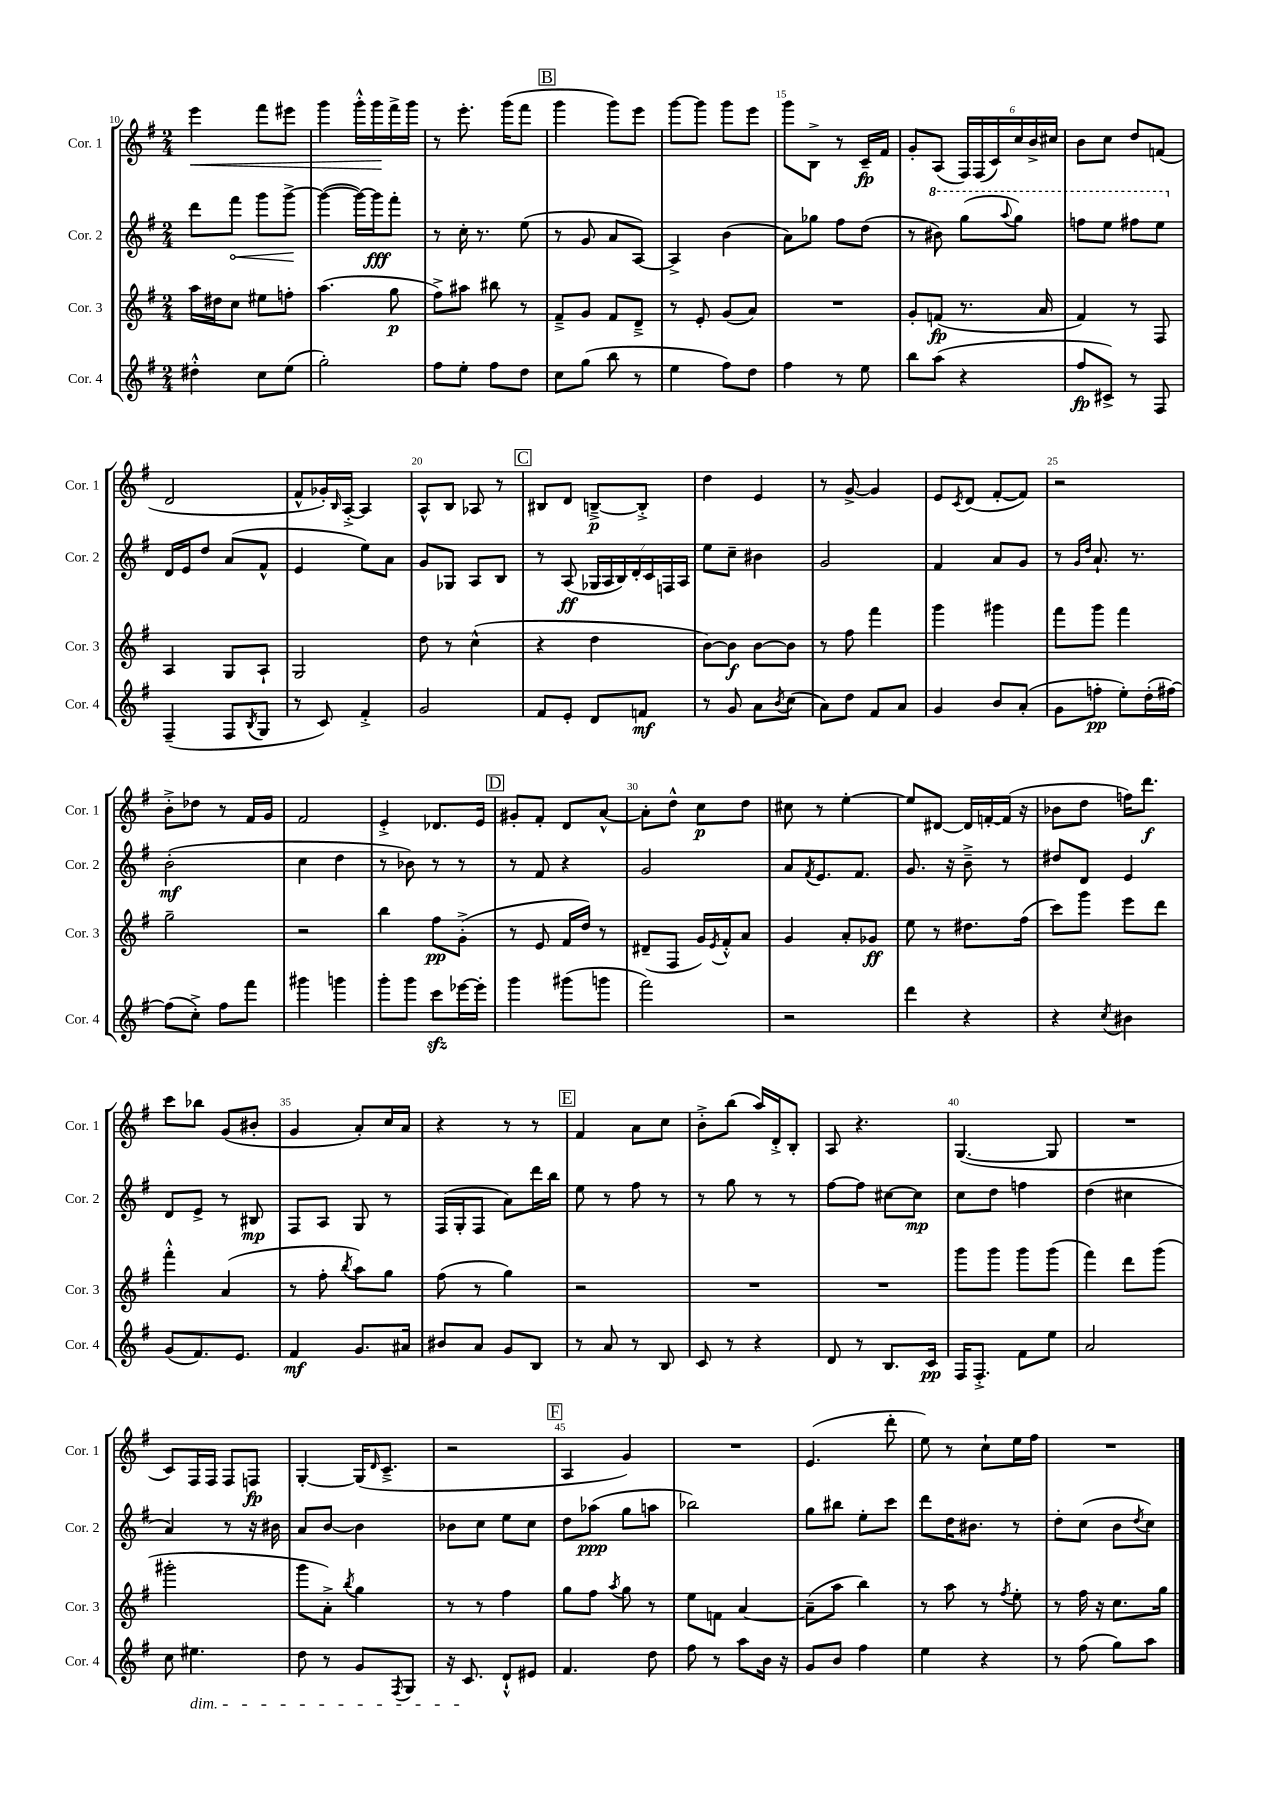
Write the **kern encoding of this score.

**kern	**dynam	**kern	**dynam	**kern	**dynam	**kern	**dynam
*part4	*part4	*part3	*part3	*part2	*part2	*part1	*part1
*staff4	*staff4	*staff3	*staff3	*staff2	*staff2	*staff1	*staff1
*I"Cor. 4	*	*I"Cor. 3	*	*I"Cor. 2	*	*I"Cor. 1	*
*I'Cor. 4	*	*I'Cor. 3	*	*I'Cor. 2	*	*I'Cor. 1	*
*clefG2	*	*clefG2	*	*clefG2	*	*clefG2	*
*k[f#]	*	*k[f#]	*	*k[f#]	*	*k[f#]	*
*M2/4	*	*M2/4	*	*M2/4	*	*M2/4	*
=10	=10	=10	=10	=10	=10	=10	=10
!	!	!	!	!	!	!	!LO:HP:b
4dd#X'^^\	.	16aa\LL	.	8ddd\L	.	4eee\	<
.	.	16dd#X\J	.	.	.	.	.
!	!	!	!	!	!LO:HP:b	!	!
.	.	8cc\J	.	8fff#\J	<	.	.
8cc\L	.	8ee#X\L	.	8ggg\L	.	8fff#\L	.
(8ee\J	.	8ffn'\J	.	[8ggg^\J	.	8eee#X\J	.
.	.	.	.	.	[	.	.
=11	=11	=11	=11	=11	=11	=11	=11
2gg'\)	.	(4.aa\	.	(4ggg\_	.	4ggg\	.
.	.	.	.	16ggg\LL_)	.	16ggg'^^\LL	.
.	.	.	.	16ggg\J]	fff	16ggg\	.
.	.	8gg\	p	8fff#'\J	.	16fff#^\	[
.	.	.	.	.	.	16ggg\JJ	.
=12	=12	=12	=12	=12	=12	=12	=12
8ff#\L	.	8ff#^\L)	.	8r	.	8r	.
8ee'\J	.	8aa#X\J	.	16cc'\	.	8.eee'\	.
.	.	.	.	8.r	.	.	.
8ff#\L	.	8bb#X\	.	.	.	.	.
.	.	.	.	.	.	(16ggg\KL	.
8dd\J	.	8r	.	(8ee\	.	8fff#\J	.
!!LO:REH:place=s1:t=B
=13	=13	=13	=13	=13	=13	=13	=13
8cc\L	.	8f#~^/L	.	8r	.	4ggg\	.
(8gg\J	.	8g/J	.	8g/	.	.	.
8bb\	.	8f#/L	.	8a/L	.	8ggg\L)	.
8r	.	8d~^/J	.	[8A/J)	.	8eee\J	.
=14	=14	=14	=14	=14	=14	=14	=14
4ee\	.	8r	.	4A^/]	.	[8ggg\L	.
.	.	8e'/	.	.	.	8ggg\J]	.
8ff#\L)	.	(8g/L	.	(4b\	.	8ggg\L	.
8dd\J	.	8a/J)	.	.	.	8eee\J	.
=15	=15	=15	=15	=15	=15	=15	=15
4ff#\	.	2r	.	8a\L)	.	8ggg\L	.
.	.	.	.	8gg-X\J	.	8B^\J	.
8r	.	.	.	8ff#\L	.	8r	.
8ee\	.	.	.	(8dd\J	.	16c~/LL	fp
.	.	.	.	.	.	16f#/JJ	.
=16	=16	=16	=16	=16	=16	=16	=16
8bb\L	.	8g'/L	.	8r	.	8g'/L	.
*	*	*	*	*8va	*	*	*
(8aa\J	.	(8fn/J	fp	8bb#X\)	.	(8A/J	.
4r	.	8.r	.	(8ggg\L	.	24F#/LL)	.
.	.	.	.	.	.	(24F#/	.
.	.	.	.	.	.	24c/)	.
.	.	.	.	8qqaaa/	.	.	.
.	.	.	.	8ggg\J)	.	24cc/	.
.	.	.	.	.	.	24b^/	.
.	.	16a/	.	.	.	.	.
.	.	.	.	.	.	24cc#X/JJ	.
=17	=17	=17	=17	=17	=17	=17	=17
8ff#/L	fp	4f#/)	.	8fffn\L	.	8b\L	.
8c#X^/J)	.	.	.	8eee\J	.	8cc\J	.
8r	.	8r	.	8fff#X\L	.	8dd/L	.
8F#/	.	8F#/	.	8eee\J	.	(8fn/J	.
!!LO:LB:g=z
=18	=18	=18	=18	=18	=18	=18	=18
*	*	*	*	*X8va	*	*	*
(4F#~/	.	4A/	.	16d/LL	.	2d/	.
.	.	.	.	16e/J	.	.	.
.	.	.	.	8dd/J	.	.	.
8F#/L	.	8G/L	.	(8a/L	.	.	.
8qB/	.	.	.	.	.	.	.
8G/J	.	8A`/J	.	8f#^^/J	.	.	.
=19	=19	=19	=19	=19	=19	=19	=19
8r	.	2G/	.	4e/	.	8f#^^/L	.
8c/)	.	.	.	.	.	16g-X'/L)	.
.	.	.	.	.	.	16qqB/	.
.	.	.	.	.	.	[16A'^/JJ	.
4f#'^/	.	.	.	8ee\L)	.	4A/]	.
.	.	.	.	8a\J	.	.	.
=20	=20	=20	=20	=20	=20	=20	=20
2g/	.	8dd\	.	8g/L	.	8A^^/L	.
.	.	8r	.	8G-X/J	.	8B/J	.
.	.	(4cc^^\	.	8A/L	.	8A-X/	.
.	.	.	.	8B/J	.	8r	.
!!LO:REH:place=s1:t=C
=21	=21	=21	=21	=21	=21	=21	=21
8f#/L	.	4r	.	8r	.	8B#X/L	.
8e'/J	.	.	.	(8A/	ff	8d/J	.
8d/L	.	4dd\	.	28G-X/LL	.	[8Bn~^/L	p
.	.	.	.	28A/	.	.	.
.	.	.	.	28B/)	.	.	.
.	.	.	.	28d'/	.	.	.
8fn/J	mf	.	.	.	.	8B'^/J]	.
.	.	.	.	28c/	.	.	.
.	.	.	.	28Fn/	.	.	.
.	.	.	.	28A/JJ	.	.	.
=22	=22	=22	=22	=22	=22	=22	=22
8r	.	[8b\L)	.	8ee\L	.	4dd\	.
8g/	.	8b\J]	f	8cc~\J	.	.	.
8a\L	.	[8b\L	.	4b#X\	.	4e/	.
8qb/	.	.	.	.	.	.	.
(8cc\J	.	8b\J]	.	.	.	.	.
=23	=23	=23	=23	=23	=23	=23	=23
8a\L)	.	8r	.	2g/	.	8r	.
8dd\J	.	8ff#\	.	.	.	[8g^/	.
8f#/L	.	4fff#\	.	.	.	4g/]	.
8a/J	.	.	.	.	.	.	.
=24	=24	=24	=24	=24	=24	=24	=24
4g/	.	4ggg\	.	4f#/	.	8e/L	.
.	.	.	.	.	.	8qc/	.
.	.	.	.	.	.	(8d/J	.
8b/L	.	4ggg#X\	.	8a/L	.	[8f#'/L	.
(8a'/J	.	.	.	8g/J	.	8f#/J])	.
=25	=25	=25	=25	=25	=25	=25	=25
8g\L	.	8fff#\L	.	8r	.	2r	.
.	.	.	.	16qqg/LL	.	.	.
.	.	.	.	16qqdd/JJ	.	.	.
8ffn'\J	pp	8ggg\J	.	8.a`/	.	.	.
8ee'\L)	.	4fff#\	.	.	.	.	.
.	.	.	.	8.r	.	.	.
(16dd'\L	.	.	.	.	.	.	.
[16ff#X\JJ)	.	.	.	.	.	.	.
!!LO:LB:g=z
=26	=26	=26	=26	=26	=26	=26	=26
(8ff#\L]	.	2gg~\	.	(2b'\	mf	8b'^\L	.
8cc'^\J)	.	.	.	.	.	8dd-X\J	.
8ff#\L	.	.	.	.	.	8r	.
8fff#\J	.	.	.	.	.	16f#/LL	.
.	.	.	.	.	.	16g/JJ	.
=27	=27	=27	=27	=27	=27	=27	=27
4ggg#X\	.	2r	.	4cc\	.	2f#/	.
4gggn\	.	.	.	4dd\	.	.	.
=28	=28	=28	=28	=28	=28	=28	=28
8ggg'\L	.	4bb\	.	8r	.	4e'^/	.
8ggg\J	.	.	.	8b-X\)	.	.	.
8ccczz\L	.	8ff#\L	pp	8r	.	8.d-X/L	.
[16eee-X\L	.	(8g'^\J	.	8r	.	.	.
16eee-'\JJ]	.	.	.	.	.	16e/Jk	.
!!LO:REH:place=s1:t=D
=29	=29	=29	=29	=29	=29	=29	=29
4ggg\	.	8r	.	8r	.	8g#X'/L	.
.	.	8e/	.	8f#/	.	8f#'/J	.
(8ggg#X\L	.	16f#/LL	.	4r	.	8d/L	.
.	.	16dd/JJ)	.	.	.	.	.
8gggn\J	.	8r	.	.	.	[8a^^/J	.
=30	=30	=30	=30	=30	=30	=30	=30
2fff#\)	.	(8d#X~/L	.	2g/	.	8a'\L]	.
.	.	8F#/J	.	.	.	8dd^^\J	.
.	.	16g/LL)	.	.	.	8cc\L	p
.	.	8qe/	.	.	.	.	.
.	.	16f#'^^/J	.	.	.	.	.
.	.	8a/J	.	.	.	8dd\J	.
=31	=31	=31	=31	=31	=31	=31	=31
2r	.	4g/	.	8a/L	.	8cc#X\	.
.	.	.	.	8qf#/	.	.	.
.	.	.	.	8.e/	.	8r	.
.	.	8a'/L	.	.	.	[4ee'\	.
.	.	.	.	8.f#/J	.	.	.
.	.	8g-X/J	ff	.	.	.	.
=32	=32	=32	=32	=32	=32	=32	=32
4ddd\	.	8ee\	.	8.g/	.	8ee/L]	.
.	.	8r	.	.	.	[8d#X/J	.
.	.	.	.	16r	.	.	.
4r	.	8.dd#X\L	.	8b~^\	.	16d#/LL]	.
.	.	.	.	.	.	[16fn'/	.
.	.	.	.	8r	.	(16f/JJ]	.
.	.	(16ff#\Jk	.	.	.	16r	.
=33	=33	=33	=33	=33	=33	=33	=33
4r	.	8ccc\L)	.	8dd#X/L	.	8b-X\L	.
.	.	8ggg\J	.	8d/J	.	8dd\J	.
8qcc/	.	.	.	.	.	.	.
4b#X\	.	8eee\L	.	4e/	.	16ffn\KL)	.
.	.	.	.	.	.	8.ddd\J	f
.	.	8ddd\J	.	.	.	.	.
!!LO:LB:g=z
=34	=34	=34	=34	=34	=34	=34	=34
(8g/L	.	4fff#'^^\	.	8d/L	.	8ccc\L	.
8.f#/)	.	.	.	8e^/J	.	8bb-X\J	.
.	.	(4a/	.	8r	.	(8g/L	.
8.e/J	.	.	.	.	.	.	.
.	.	.	.	8B#X/	mp	8b#X'/J	.
=35	=35	=35	=35	=35	=35	=35	=35
4f#/	mf	8r	.	8F#/L	.	4g/	.
.	.	8ff#'\	.	8A/J	.	.	.
.	.	8qbb/	.	.	.	.	.
8.g/L	.	8aa\L)	.	8G/	.	8a'/L)	.
.	.	8gg\J	.	8r	.	16cc/L	.
16a#X/Jk	.	.	.	.	.	16a/JJ	.
=36	=36	=36	=36	=36	=36	=36	=36
8b#X/L	.	(8ff#\	.	(16F#/LL	.	4r	.
.	.	.	.	16G'/J	.	.	.
8a/J	.	8r	.	8F#/J	.	.	.
8g/L	.	4gg\)	.	8a\L)	.	8r	.
8B/J	.	.	.	16ddd\L	.	8r	.
.	.	.	.	16bb\JJ	.	.	.
!!LO:REH:place=s1:t=E
=37	=37	=37	=37	=37	=37	=37	=37
8r	.	2r	.	8ee\	.	4f#/	.
8a/	.	.	.	8r	.	.	.
8r	.	.	.	8ff#\	.	8a\L	.
8B/	.	.	.	8r	.	8cc\J	.
=38	=38	=38	=38	=38	=38	=38	=38
8c/	.	2r	.	8r	.	8b'^\L	.
8r	.	.	.	8gg\	.	(8bb\J	.
4r	.	.	.	8r	.	16aa/LL)	.
.	.	.	.	.	.	16d'^/J	.
.	.	.	.	8r	.	8B'/J	.
=39	=39	=39	=39	=39	=39	=39	=39
8d/	.	2r	.	[8ff#\L	.	8A/	.
8r	.	.	.	8ff#\J]	.	4.r	.
8.B/L	.	.	.	[8cc#X\L	.	.	.
.	.	.	.	8cc#\J]	mp	.	.
16c/Jk	pp	.	.	.	.	.	.
=40	=40	=40	=40	=40	=40	=40	=40
16F#/KL	.	8ggg\L	.	8cc\L	.	([4.G/	.
8.F#'^/J	.	.	.	.	.	.	.
.	.	8ggg\J	.	8dd\J	.	.	.
8f#\L	.	8ggg\L	.	4ffn\	.	.	.
8ee\J	.	(8ggg\J	.	.	.	8G/]	.
=41	=41	=41	=41	=41	=41	=41	=41
2a/	.	4fff#\)	.	(4dd\	.	2r	.
.	.	8ddd\L	.	4cc#X\	.	.	.
.	.	(8ggg\J	.	.	.	.	.
!!LO:LB:g=z
=42	=42	=42	=42	=42	=42	=42	=42
8cc\	.	2ggg#X'\	.	4a/)	.	8c/L)	.
!LO:TX:b:i:t=dim.	!	!	!	!	!	!	!
4.ee#X\	.	.	.	.	.	16F#/L	.
.	.	.	.	.	.	16F#/JJ	.
.	.	.	.	8r	.	8F#/L	.
.	.	.	.	16r	.	8Fn/J	fp
.	.	.	.	16b#X\	.	.	.
=43	=43	=43	=43	=43	=43	=43	=43
8dd\	.	8ggg\L	.	8a/L	.	[4G'/	.
8r	.	8a'^\J)	.	[8b/J	.	.	.
.	.	8qbb/	.	.	.	.	.
8g/L	.	4gg\	.	4b\]	.	(16G/KL]	.
.	.	.	.	.	.	16qqd/	.
.	.	.	.	.	.	8.c~^/J	.
8qF#/	.	.	.	.	.	.	.
8G/J	.	.	.	.	.	.	.
=44	=44	=44	=44	=44	=44	=44	=44
16r	.	8r	.	8b-X\L	.	2r	.
8.c/	.	.	.	.	.	.	.
.	.	8r	.	8cc\J	.	.	.
8d`^^/L	.	4ff#\	.	8ee\L	.	.	.
8e#X/J	.	.	.	8cc\J	.	.	.
!!LO:REH:place=s1:t=F
=45	=45	=45	=45	=45	=45	=45	=45
4.f#/	.	8gg\L	.	8dd\L	.	4A/	.
.	.	8ff#\J	.	(8aa-X\J	ppp	.	.
.	.	8qaa/	.	.	.	.	.
.	.	8gg\	.	8gg\L	.	4g/)	.
8dd\	.	8r	.	8aan\J	.	.	.
=46	=46	=46	=46	=46	=46	=46	=46
8ff#\	.	8ee\L	.	2bb-X\)	.	2r	.
8r	.	8fn\J	.	.	.	.	.
8aa\L	.	[4a/	.	.	.	.	.
16b\Jk	.	.	.	.	.	.	.
16r	.	.	.	.	.	.	.
=47	=47	=47	=47	=47	=47	=47	=47
8g/L	.	(8a~\L]	.	8gg\L	.	(4.e/	.
8b/J	.	8aa\J	.	8bb#X\J	.	.	.
4ff#\	.	4bb\)	.	8ee'\L	.	.	.
.	.	.	.	8ccc\J	.	8ddd'\	.
=48	=48	=48	=48	=48	=48	=48	=48
4ee\	.	8r	.	8ddd\L	.	8ee\)	.
.	.	8aa\	.	16dd\K	.	8r	.
.	.	.	.	8.b#X\J	.	.	.
4r	.	8r	.	.	.	8cc`\L	.
.	.	8qff#/	.	.	.	.	.
.	.	8ee'\	.	8r	.	16ee\L	.
.	.	.	.	.	.	16ff#\JJ	.
=49	=49	=49	=49	=49	=49	=49	=49
8r	.	8r	.	8dd'\L	.	2r	.
(8ff#\	.	16ff#\	.	(8cc\J	.	.	.
.	.	16r	.	.	.	.	.
8gg\L)	.	8.cc\L	.	8b\L	.	.	.
.	.	.	.	8qdd/	.	.	.
8aa\J	.	.	.	8cc\J)	.	.	.
.	.	16gg\Jk	.	.	.	.	.
==	==	==	==	==	==	==	==
*-	*-	*-	*-	*-	*-	*-	*-
